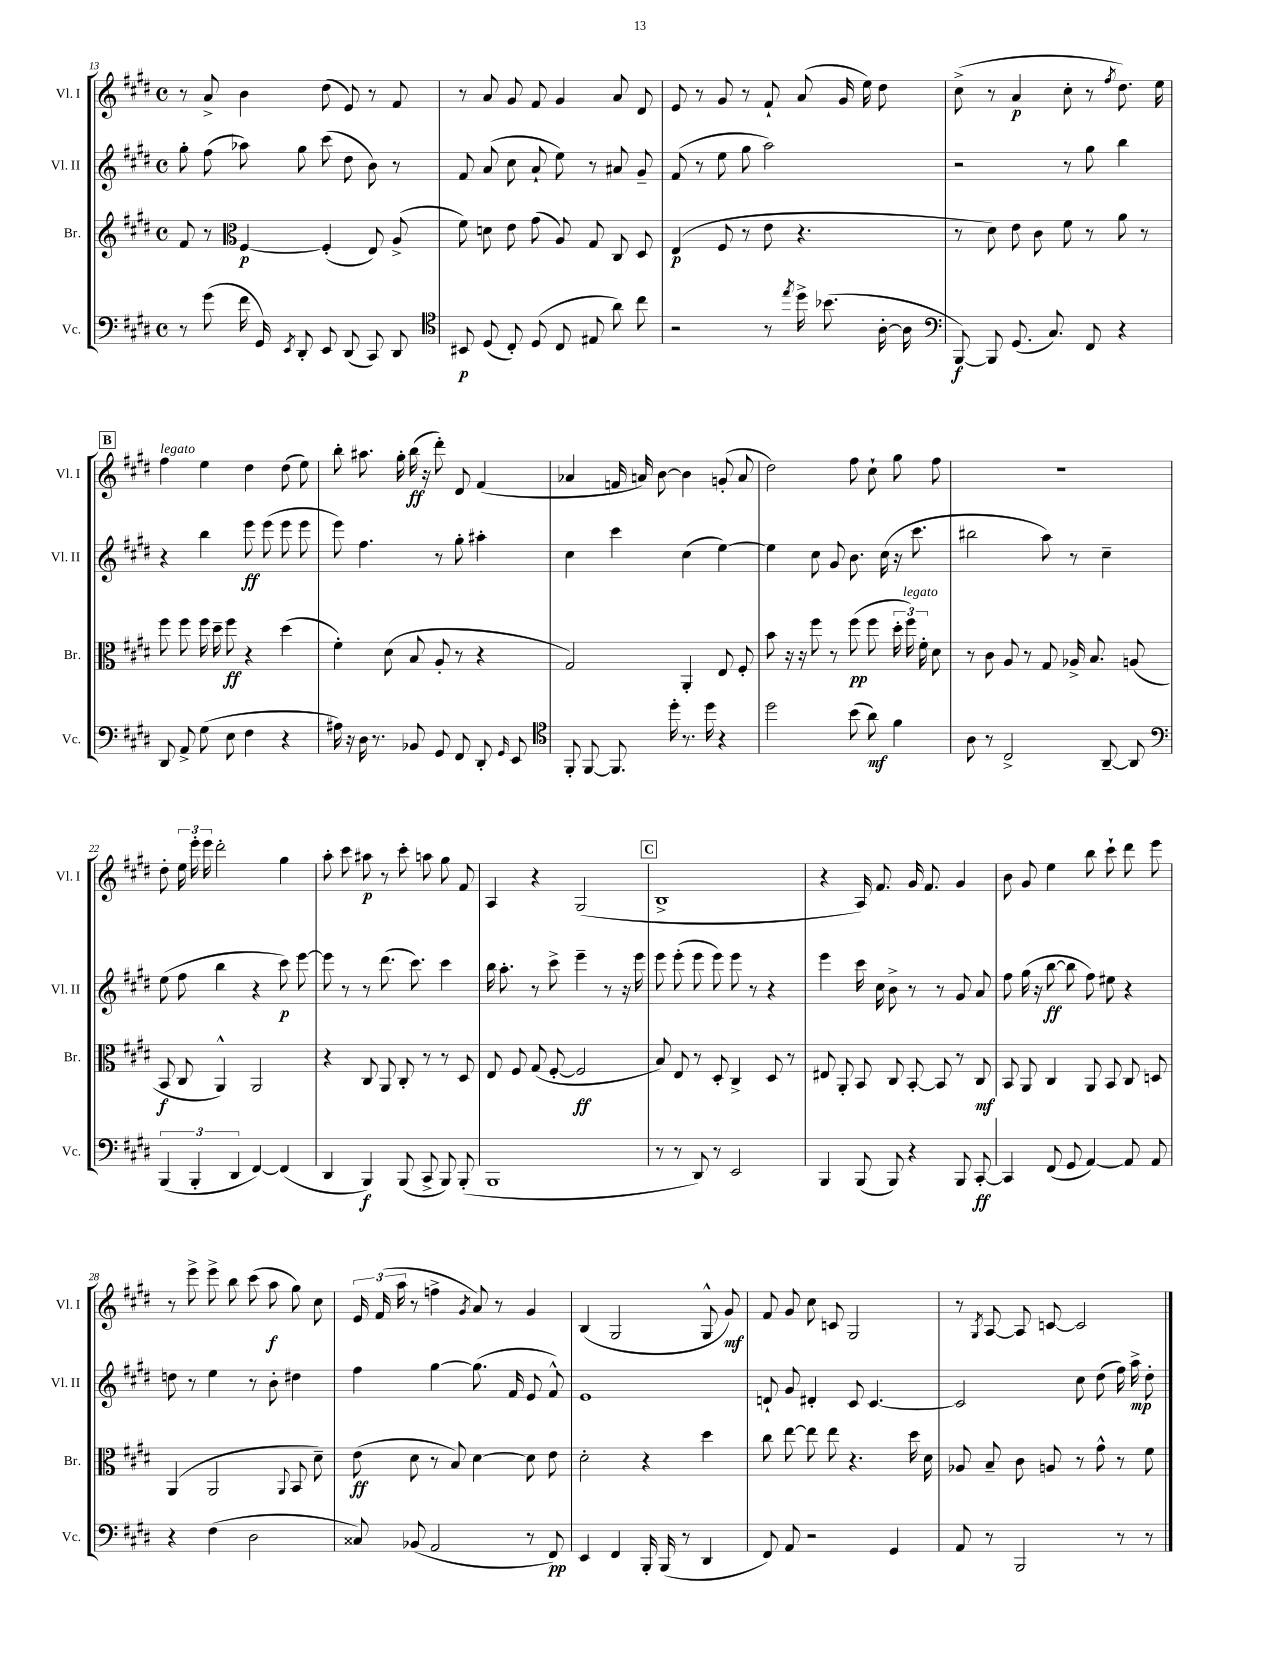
<<
\new StaffGroup <<
\new Staff = "s0" \with { instrumentName = "Vl. I" shortInstrumentName = "Vl. I" } {
    \clef treble \key e \major \defaultTimeSignature \time 4/4
    \autoBeamOff r8 a'8-> b'4 dis''8( e'8) r8 fis'8 |
    r8 a'8 gis'8 fis'8 gis'4 a'8 dis'8 |
    e'8 r8 gis'8 r8 fis'8-! a'8( gis'16 e''16) dis''8 |
    cis''8->( r8 a'4\p cis''8-. r8 \acciaccatura { fis''8 } dis''8.) e''16 |
    \mark \markup { \box "B" } fis''4^\markup { \italic "legato" } e''4 dis''4 dis''8( e''8) |
    b''8-. ais''8. gis''16-. b''16\ff( r16 dis'''8-.) dis'8 fis'4( |
    aes'4 f'16 a'16) b'8~ b'4 g'8-.( a'8 |
    dis''2) fis''8 cis''8-! gis''8 fis''8 |
    R1 |
    dis''8-. \tuplet 3/2 { e''16 e'''16-. e'''16 } dis'''2-. gis''4 |
    a''8-. cis'''8 ais''8\p r8 cis'''8-. a''8 gis''8 fis'8 |
    a4 r4 gis2( |
    \mark \markup { \box "C" } b1-> |
    r4 a16) fis'8. gis'16 fis'8. gis'4 |
    b'8 gis'8 e''4 b''8 cis'''8-! dis'''8 e'''8 |
    r8 e'''8-> e'''8-> b''8 cis'''8( a''8\f gis''8) cis''8 |
    \tuplet 3/2 { e'16 fis'16( a''16 } r8 f''4-> \acciaccatura { gis'8 } a'8) r8 gis'4 |
    b4( gis2 gis8-^ gis'8\mf) |
    fis'8 gis'8 cis''8 c'8 gis2 |
    r8 \acciaccatura { gis8 } a8~ a8 c'8~ c'2 \bar "|." |
}
\new Staff = "s1" \with { instrumentName = "Vl. II" shortInstrumentName = "Vl. II" } {
    \clef treble \key e \major \defaultTimeSignature \time 4/4
    \autoBeamOff gis''8-. fis''8( aes''8) gis''8 cis'''8( dis''8 b'8) r8 |
    fis'8 a'8( cis''8 a'8-! e''8) r8 ais'8 gis'8-- |
    fis'8( r8 e''8 gis''8 a''2) |
    r2 r8 gis''8 b''4 |
    \mark \markup { \box "B" } r4 b''4 e'''8\ff e'''8( e'''8 e'''8 |
    e'''8) fis''4. r8 gis''8-. ais''4-. |
    cis''4 cis'''4 cis''4( e''4~) |
    e''4 cis''8 gis'8 b'8. cis''16( r16 cis'''8. |
    bis''2 a''8) r8 cis''4-- |
    e''8( fis''8 b''4 r4 cis'''8\p) e'''8~ |
    e'''8 r8 r8 dis'''8.( cis'''8.) cis'''4 |
    b''16 a''8.-. r8 cis'''8-> e'''4-- r8 r16 e'''16 |
    \mark \markup { \box "C" } e'''8 e'''8-.( e'''8 e'''8) e'''8 r8 r4 |
    e'''4 cis'''16 cis''16 b'8-> r8 r8 gis'8 a'8 |
    fis''8 gis''16( r16 b''8~\ff b''8 fis''8) eis''8 r4 |
    d''8 r8 e''4 r8 b'8-. dis''4 |
    fis''4 gis''4~ gis''8.( fis'16 e'8 fis'8-^) |
    e'1 |
    d'8-! gis'8 dis'4-. cis'8 cis'4.~ |
    cis'2 cis''8 dis''8( fis''16) a''16->\mp dis''8-. \bar "|." |
}
\new Staff = "s2" \with { instrumentName = "Br." shortInstrumentName = "Br." } {
    \clef treble \key e \major \defaultTimeSignature \time 4/4
    \autoBeamOff fis'8 r8 \clef alto fis4~\p fis4-.( e8) a8->( |
    fis'8) d'8 e'8 gis'8( a8) gis8 cis8 dis8 |
    e4\p( fis8 r8 e'8 r4. |
    r8 dis'8) e'8 cis'8 fis'8 r8 a'8 r8 |
    \mark \markup { \box "B" } fis''8 fis''8 fis''16 dis''16-- fis''8\ff r4 dis''4( |
    fis'4-.) dis'8( b8 a8-. r8 r4 |
    gis2) a,4-. e8 fis8-. |
    b'8 r16 r16 fis''8 r8 fis''8\pp( fis''8 \tuplet 3/2 { dis''16-. fis''16^\markup { \italic "legato" }) fis'16-. } dis'8 |
    r8 cis'8 a8 r8 gis8 aes16-> b8. a8( |
    b,8\f cis8 a,4-^) a,2 |
    r4 cis8 a,8 cis8-. r8 r8 dis8 |
    e8 fis8 gis8( fis8~-. fis2\ff |
    \mark \markup { \box "C" } b8) e8 r8 dis8-. cis4-> dis8 r8 |
    eis8 a,8-. b,8 cis8 b,8~-. b,8 r8 cis8\mf |
    b,8 a,8 cis4 a,8 b,8 cis8 d8 |
    a,4( a,2 \appoggiatura { a,8 } b,8 dis'8--) |
    e'8\ff( dis'8 r8 b8) dis'4~ dis'8 e'8 |
    dis'2-. r4 dis''4 |
    cis''8 e''8~ e''8 e''8 r4. dis''16 dis'16 |
    aes8 b8-- cis'8 a8 r8 gis'8-^ r8 fis'8 \bar "|." |
}
\new Staff = "s3" \with { instrumentName = "Vc." shortInstrumentName = "Vc." } {
    \clef bass \key e \major \defaultTimeSignature \time 4/4
    \autoBeamOff r8 gis'8( fis'16 gis,16) \acciaccatura { e,8 } dis,8-. e,8 dis,8( cis,8) dis,8 |
    \clef tenor bis,8\p dis8( cis8-.) dis8( cis8 eis8 a'8) cis''8 |
    r2 r8 \acciaccatura { e''8 } dis''16-> bes'8.( a16~-. a16 |
    \clef bass b,,8~\f) b,,8 gis,8.( cis8.) fis,8 r4 |
    \mark \markup { \box "B" } dis,8 a,8-> gis8( e8 fis4 r4 |
    ais16) r16 dis16 r8. bes,8 gis,8 fis,8 dis,8-. \grace { gis,16 } e,8 |
    \clef tenor fis,8-. fis,8~ fis,8. dis''16-. r8. dis''16 r4 |
    dis''2 b'8( a'8\mf) fis'4 |
    a8 r8 cis2-> a,8~-- a,8 |
    \clef bass \tuplet 3/2 { b,,4( b,,4-. dis,4 } fis,4~) fis,4( |
    dis,4 b,,4\f) b,,8( cis,8-> b,,8) b,,8-.( |
    b,,1 |
    \mark \markup { \box "C" } r8 r8 dis,8) r8 e,2 |
    b,,4 b,,8( b,,8) r4 b,,8 cis,8~-.\ff |
    cis,4 fis,8( gis,8 a,4~) a,8 a,8 |
    r4 fis4( dis2 |
    cisis8) bes,8( a,2 r8 fis,8\pp) |
    e,4 fis,4 b,,16-. b,,16( r8 dis,4 |
    fis,8) a,8 r2 gis,4 |
    a,8 r8 b,,2 r8 r8 \bar "|." |
}
>>
>>
\layout { \context { \Score currentBarNumber = #13 } }
